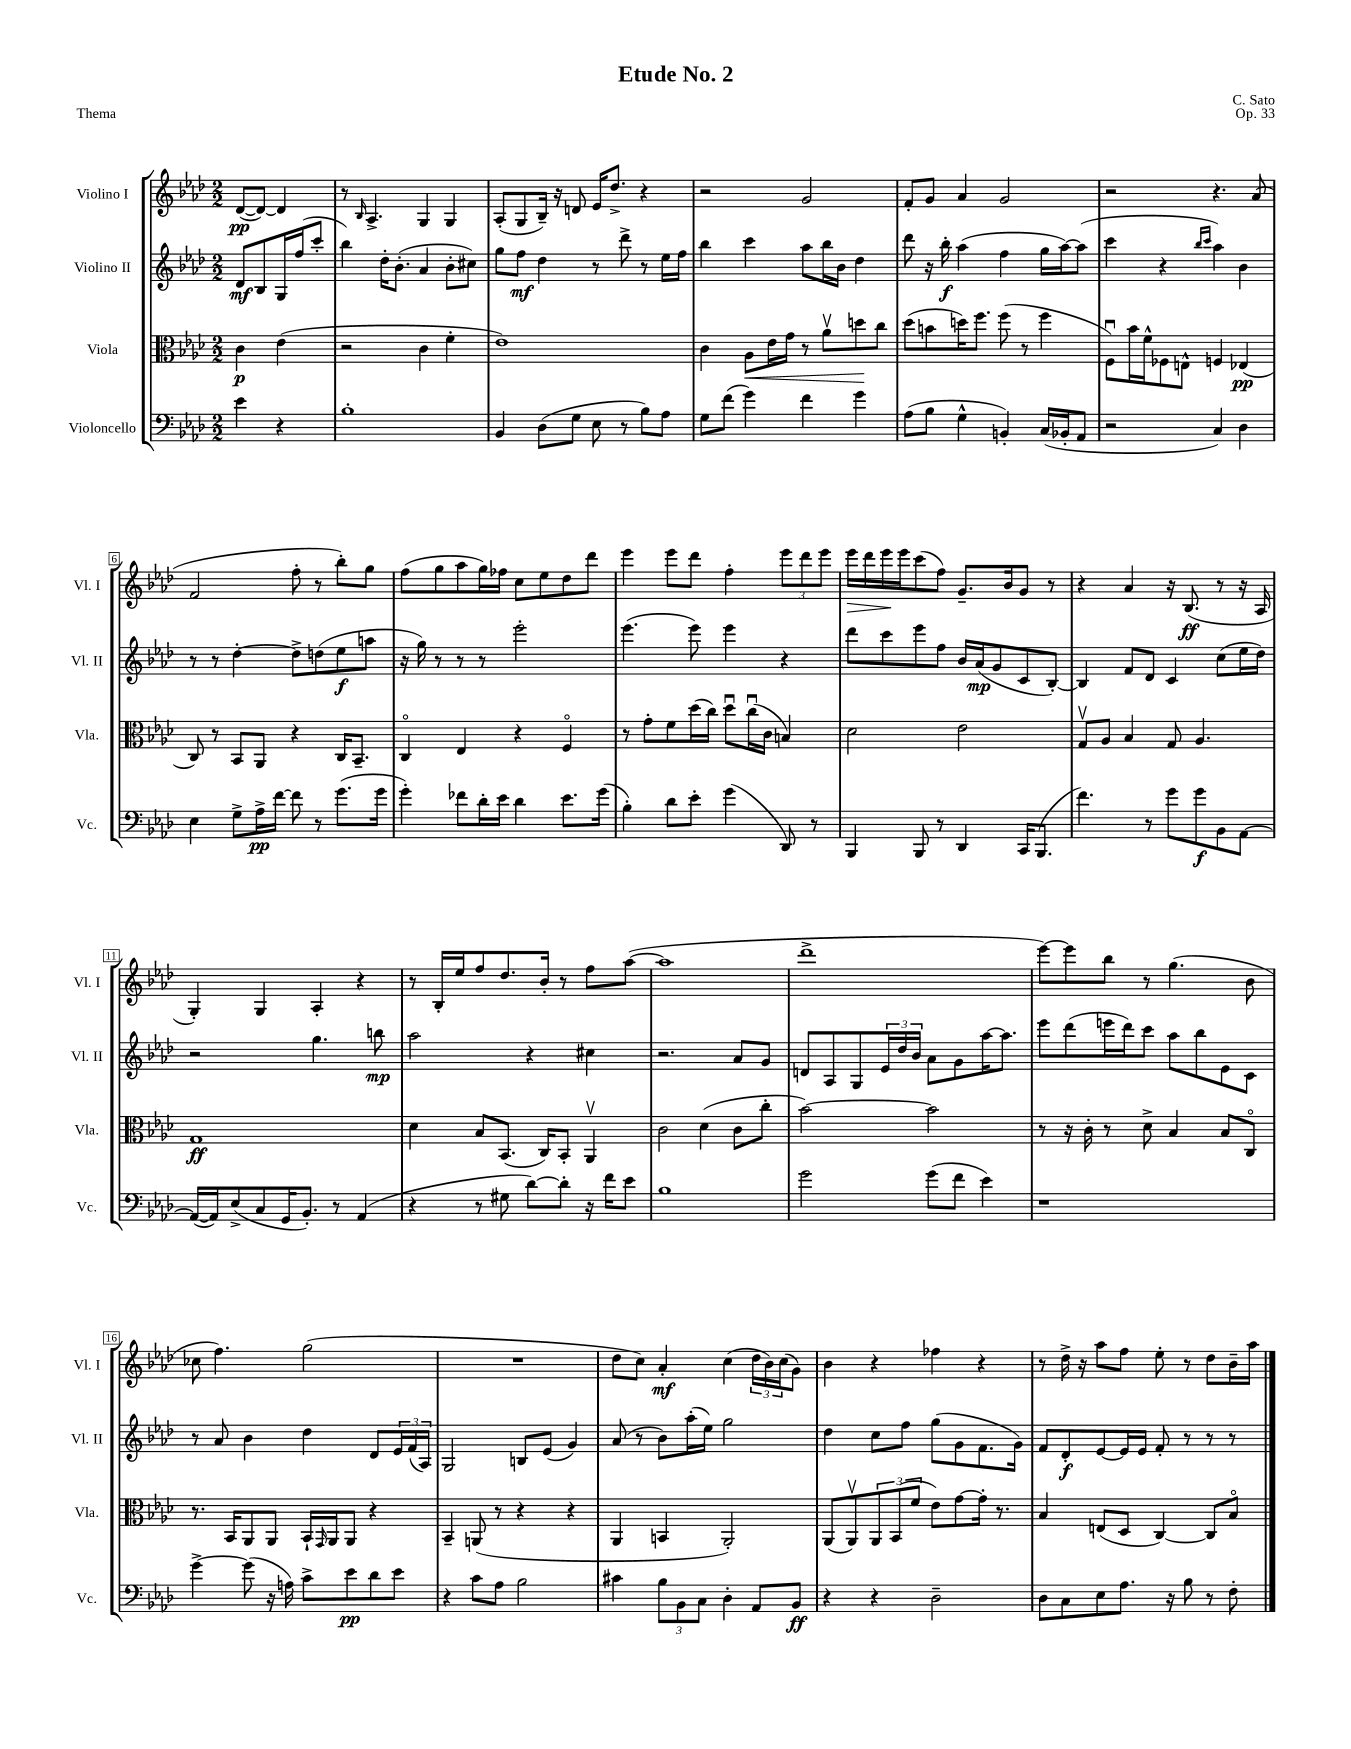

**kern	**dynam	**kern	**dynam	**kern	**dynam	**kern	**dynam
*part4	*part4	*part3	*part3	*part2	*part2	*part1	*part1
*staff4	*staff4	*staff3	*staff3	*staff2	*staff2	*staff1	*staff1
*I"Violoncello	*	*I"Viola	*	*I"Violino II	*	*I"Violino I	*
*I'Vc.	*	*I'Vla.	*	*I'Vl. II	*	*I'Vl. I	*
*clefF4	*	*clefC3	*	*clefG2	*	*clefG2	*
*k[b-e-a-d-]	*	*k[b-e-a-d-]	*	*k[b-e-a-d-]	*	*k[b-e-a-d-]	*
*M2/2	*	*M2/2	*	*M2/2	*	*M2/2	*
=	=	=	=	=	=	=	=
4e-\	.	4c\	p	8d-/L	mf	([8d-/L	pp
.	.	.	.	8B-/	.	8d-/J_)	.
4r	.	(4e-\	.	16G/L	.	4d-/]	.
.	.	.	.	(16ff/J	.	.	.
.	.	.	.	8ccc'/J	.	.	.
=1	=1	=1	=1	=1	=1	=1	=1
1B-'	.	2r	.	4bb-\)	.	8r	.
.	.	.	.	.	.	16qqB-/	.
.	.	.	.	.	.	4.A-^/	.
.	.	.	.	16dd-'\KL	.	.	.
.	.	.	.	(8.b-'\J	.	.	.
.	.	4c\	.	4a-/	.	4G/	.
.	.	4f'\	.	8b-'\L	.	4G/	.
.	.	.	.	8cc#X\J)	.	.	.
=2	=2	=2	=2	=2	=2	=2	=2
4BB-/	.	1e-)	.	8gg\L	.	(8A-'/L	.
.	.	.	.	8ff\J	mf	8G/	.
(8D-\L	.	.	.	4dd-\	.	16B-~/Jk)	.
.	.	.	.	.	.	16r	.
8G\J	.	.	.	.	.	8dn/	.
8E-\	.	.	.	8r	.	16e-/KL	.
.	.	.	.	.	.	8.dd-^/J	.
8r	.	.	.	8ddd-^\	.	.	.
8B-\L)	.	.	.	8r	.	4r	.
8A-\J	.	.	.	16ee-\LL	.	.	.
.	.	.	.	16ff\JJ	.	.	.
=3	=3	=3	=3	=3	=3	=3	=3
8G\L	.	4c\	.	4bb-\	.	2r	.
(8f\J	.	.	.	.	.	.	.
!	!	!	!LO:HP:b	!	!	!	!
4g\)	.	8A-\L	<	4ccc\	.	.	.
.	.	16e-\L	.	.	.	.	.
.	.	16g\JJ	.	.	.	.	.
4f\	.	8r	.	8aa-\L	.	2g/	.
.	.	8a-v\L	.	16bb-\L	.	.	.
.	.	.	.	16b-\JJ	.	.	.
4g\	.	8ddn\	.	4dd-\	.	.	.
.	.	8cc\J	[	.	.	.	.
=4	=4	=4	=4	=4	=4	=4	=4
(8A-\L	.	(8dd-\L	.	8ddd-\	.	8f'/L	.
8B-\J	.	8bn\	.	16r	.	8g/J	.
.	.	.	.	16bb-'\	f	.	.
4G^^\	.	16ddn\K)	.	(4aa-\	.	4a-/	.
.	.	8.ff\J	.	.	.	.	.
4BBn'/)	.	(8ff\	.	4ff\	.	2g/	.
.	.	8r	.	.	.	.	.
(16C/LL	.	4ff\	.	16gg\LL	.	.	.
16BB-X'/J	.	.	.	[16aa-\J)	.	.	.
8AA-/J	.	.	.	(8aa-\J]	.	.	.
=5	=5	=5	=5	=5	=5	=5	=5
2r	.	8Fu\L)	.	4ccc\	.	2r	.
.	.	16b-\L	.	.	.	.	.
.	.	16f^^\J	.	.	.	.	.
.	.	8F-X\	.	4r	.	.	.
.	.	8En^^\J	.	.	.	.	.
.	.	.	.	16qqbb-/LL	.	.	.
.	.	.	.	16qqccc/JJ	.	.	.
4C/)	.	4Fn/	.	4aa-\)	.	4.r	.
4D-\	.	(4E-X/	pp	4b-\	.	.	.
.	.	.	.	.	.	(8a-/	.
!!LO:LB:g=z
=6	=6	=6	=6	=6	=6	=6	=6
4E-\	.	8C/)	.	8r	.	2f/	.
.	.	8r	.	8r	.	.	.
8G^\L	.	8BB-/L	.	[4dd-'\	.	.	.
16A-^\L	pp	8AA-/J	.	.	.	.	.
[16f\JJ	.	.	.	.	.	.	.
8f\]	.	4r	.	8dd-^\L]	.	8ff'\	.
8r	.	.	.	(8ddn\	.	8r	.
(8.g\L	.	16C/KL	.	8ee-\	f	8bb-'\L)	.
.	.	8.BB-~/J	.	.	.	.	.
.	.	.	.	8aan\J	.	8gg\J	.
16g\Jk	.	.	.	.	.	.	.
=7	=7	=7	=7	=7	=7	=7	=7
4g'\)	.	4C/	.	16r	.	(8ff\L	.
.	.	.	.	16gg\)	.	.	.
.	.	.	.	8r	.	8gg\	.
8f-X\L	.	4E-/	.	8r	.	8aa-\	.
16d-'\L	.	.	.	8r	.	16gg\L)	.
16e-\JJ	.	.	.	.	.	16ff-X\JJ	.
4d-\	.	4r	.	2eee-'\	.	8cc\L	.
.	.	.	.	.	.	8ee-\	.
8.e-\L	.	4F/	.	.	.	8dd-\	.
.	.	.	.	.	.	8ddd-\J	.
(16g\Jk	.	.	.	.	.	.	.
=8	=8	=8	=8	=8	=8	=8	=8
4B-'\)	.	8r	.	(4.eee-\	.	4eee-\	.
.	.	8g'\L	.	.	.	.	.
8d-\L	.	8f\	.	.	.	8eee-\L	.
8e-'\J	.	(16dd-\L	.	8eee-\)	.	8ddd-\J	.
.	.	16cc\JJ)	.	.	.	.	.
(4g\	.	8dd-u\L	.	4eee-\	.	4ff'\	.
.	.	(16ccu\L	.	.	.	.	.
.	.	16c\JJ	.	.	.	.	.
8DD-/)	.	4Bn/)	.	4r	.	12eee-\L	.
.	.	.	.	.	.	12ddd-\	.
8r	.	.	.	.	.	.	.
.	.	.	.	.	.	12eee-\J	.
=9	=9	=9	=9	=9	=9	=9	=9
!	!	!	!	!	!	!	!LO:HP:b
4BBB-/	.	2d-\	.	8ddd-\L	.	16eee-\LL	>
.	.	.	.	.	.	16ddd-\	.
.	.	.	.	8ccc\	.	16eee-\	.
.	.	.	.	.	.	16eee-\J	]
8BBB-/	.	.	.	8eee-\	.	(8ccc\	.
8r	.	.	.	8ff\J	.	8ff\J)	.
4DD-/	.	2e-\	.	16b-/LL	.	8.g~/L	.
.	.	.	.	(16a-/J	mp	.	.
.	.	.	.	8g/	.	.	.
.	.	.	.	.	.	16b-/k	.
16CC/KL	.	.	.	8c/	.	8g/J	.
(8.BBB-/J	.	.	.	.	.	.	.
.	.	.	.	[8B-'/J)	.	8r	.
=10	=10	=10	=10	=10	=10	=10	=10
4.f\)	.	8Gv/L	.	4B-/]	.	4r	.
.	.	8A-/J	.	.	.	.	.
.	.	4B-/	.	8f/L	.	4a-/	.
8r	.	.	.	8d-/J	.	.	.
8g\L	.	8G/	.	4c/	.	16r	.
.	.	.	.	.	.	(8.B-/	ff
8g\	f	4.A-/	.	.	.	.	.
8BB-\	.	.	.	(8cc\L	.	8r	.
[8AA-\J	.	.	.	16ee-\L	.	16r	.
.	.	.	.	16dd-\JJ)	.	16A-/	.
!!LO:LB:g=z
=11	=11	=11	=11	=11	=11	=11	=11
(16AA-/LL_	.	1G	ff	2r	.	4G'/)	.
16AA-/J])	.	.	.	.	.	.	.
(8E-^/	.	.	.	.	.	.	.
8C/	.	.	.	.	.	4G/	.
16GG/K	.	.	.	.	.	.	.
8.BB-'/J)	.	.	.	.	.	.	.
.	.	.	.	4.gg\	.	4A-'/	.
8r	.	.	.	.	.	.	.
(4AA-/	.	.	.	.	.	4r	.
.	.	.	.	8bbn\	mp	.	.
=12	=12	=12	=12	=12	=12	=12	=12
4r	.	4d-\	.	2aa-\	.	8r	.
.	.	.	.	.	.	16B-'/LL	.
.	.	.	.	.	.	16ee-/J	.
8r	.	8B-/L	.	.	.	8ff/	.
8G#X\	.	(8.BB-/J	.	.	.	8.dd-/	.
[8d-\L)	.	.	.	4r	.	.	.
.	.	16C/KL)	.	.	.	16b-'/Jk	.
8d-'\J]	.	8BB-'/J	.	.	.	8r	.
16r	.	4AA-v/	.	4cc#X\	.	8ff\L	.
16f\KL	.	.	.	.	.	.	.
8e-\J	.	.	.	.	.	([8aa-\J	.
=13	=13	=13	=13	=13	=13	=13	=13
1B-	.	2c\	.	2.r	.	1aa-]	.
.	.	(4d-\	.	.	.	.	.
.	.	8c\L	.	8a-/L	.	.	.
.	.	8cc'\J	.	8g/J	.	.	.
=14	=14	=14	=14	=14	=14	=14	=14
2g\	.	[2b-\)	.	8dn/L	.	1ddd-^	.
.	.	.	.	8A-/	.	.	.
.	.	.	.	8G/	.	.	.
.	.	.	.	24e-/L	.	.	.
.	.	.	.	24dd-/	.	.	.
.	.	.	.	24b-/JJ	.	.	.
(8g\L	.	2b-\]	.	8a-\L	.	.	.
8f\J	.	.	.	8g\	.	.	.
4e-\)	.	.	.	[16aa-\K	.	.	.
.	.	.	.	8.aa-\J]	.	.	.
=15	=15	=15	=15	=15	=15	=15	=15
1r	.	8r	.	8eee-\L	.	[8eee-\L)	.
.	.	16r	.	(8ddd-\	.	8eee-\]	.
.	.	16c'\	.	.	.	.	.
.	.	8r	.	16eeen\L	.	8bb-\J	.
.	.	.	.	16ddd-\J)	.	.	.
.	.	8d-^\	.	8ccc\J	.	8r	.
.	.	4B-/	.	8aa-\L	.	(4.gg\	.
.	.	.	.	8bb-\	.	.	.
.	.	8B-/L	.	8e-\	.	.	.
.	.	8C/J	.	8c\J	.	8b-\	.
!!LO:LB:g=z
=16	=16	=16	=16	=16	=16	=16	=16
[4g^\	.	8.r	.	8r	.	8cc-X\	.
.	.	.	.	8a-/	.	4.ff\)	.
.	.	16BB-/KL	.	.	.	.	.
(8g\]	.	8AA-/	.	4b-\	.	.	.
16r	.	8AA-/J	.	.	.	.	.
16An\)	.	.	.	.	.	.	.
8c^\L	.	16BB-`/LL	.	4dd-\	.	(2gg\	.
.	.	16qqGG/	.	.	.	.	.
.	.	16AA-/J	.	.	.	.	.
8e-\	pp	8AA-/J	.	.	.	.	.
8d-\	.	4r	.	8d-/L	.	.	.
8e-\J	.	.	.	24e-/L	.	.	.
.	.	.	.	(24f/	.	.	.
.	.	.	.	24A-/JJ)	.	.	.
=17	=17	=17	=17	=17	=17	=17	=17
4r	.	4BB-~/	.	2G/	.	1r	.
8c\L	.	(8AAn/	.	.	.	.	.
8A-\J	.	8r	.	.	.	.	.
2B-\	.	4r	.	8Bn/L	.	.	.
.	.	.	.	(8e-/J	.	.	.
.	.	4r	.	4g/)	.	.	.
=18	=18	=18	=18	=18	=18	=18	=18
4c#X\	.	4AA-/	.	(8a-/	.	8dd-\L	.
.	.	.	.	8r	.	8cc\J)	.
12B-\L	.	4BBn/	.	8b-\L)	.	4a-'/	mf
12BB-\	.	.	.	.	.	.	.
.	.	.	.	(16aa-'\L	.	.	.
12C\J	.	.	.	.	.	.	.
.	.	.	.	16ee-\JJ)	.	.	.
4D-'\	.	2AA-'/)	.	2gg\	.	(4cc\	.
8AA-/L	.	.	.	.	.	24dd-\LL	.
.	.	.	.	.	.	24b-\)	.
.	.	.	.	.	.	(24cc\J	.
8BB-/J	ff	.	.	.	.	8g\J)	.
=19	=19	=19	=19	=19	=19	=19	=19
4r	.	(8AA-/L	.	4dd-\	.	4b-\	.
.	.	8AA-v/)	.	.	.	.	.
4r	.	12AA-/	.	8cc\L	.	4r	.
.	.	(12BB-/	.	.	.	.	.
.	.	.	.	8ff\J	.	.	.
.	.	12f/J	.	.	.	.	.
2D-~\	.	8e-\L)	.	(8gg\L	.	4ff-X\	.
.	.	[8g\	.	8g\	.	.	.
.	.	16g'\Jk]	.	8.f\	.	4r	.
.	.	8.r	.	.	.	.	.
.	.	.	.	16g\Jk)	.	.	.
=20	=20	=20	=20	=20	=20	=20	=20
8D-\L	.	4B-/	.	8f/L	.	8r	.
8C\	.	.	.	8d-'/	f	16dd-^\	.
.	.	.	.	.	.	16r	.
8E-\	.	(8En/L	.	[8e-/	.	8aa-\L	.
8.A-\J	.	8D-/J	.	16e-/L]	.	8ff\J	.
.	.	.	.	16e-/JJ	.	.	.
.	.	[4C/)	.	8f'/	.	8ee-'\	.
16r	.	.	.	.	.	.	.
8B-\	.	.	.	8r	.	8r	.
8r	.	8C/L]	.	8r	.	8dd-\L	.
8F'\	.	8B-/J	.	8r	.	16b-~\L	.
.	.	.	.	.	.	16aa-\JJ	.
==	==	==	==	==	==	==	==
*-	*-	*-	*-	*-	*-	*-	*-
